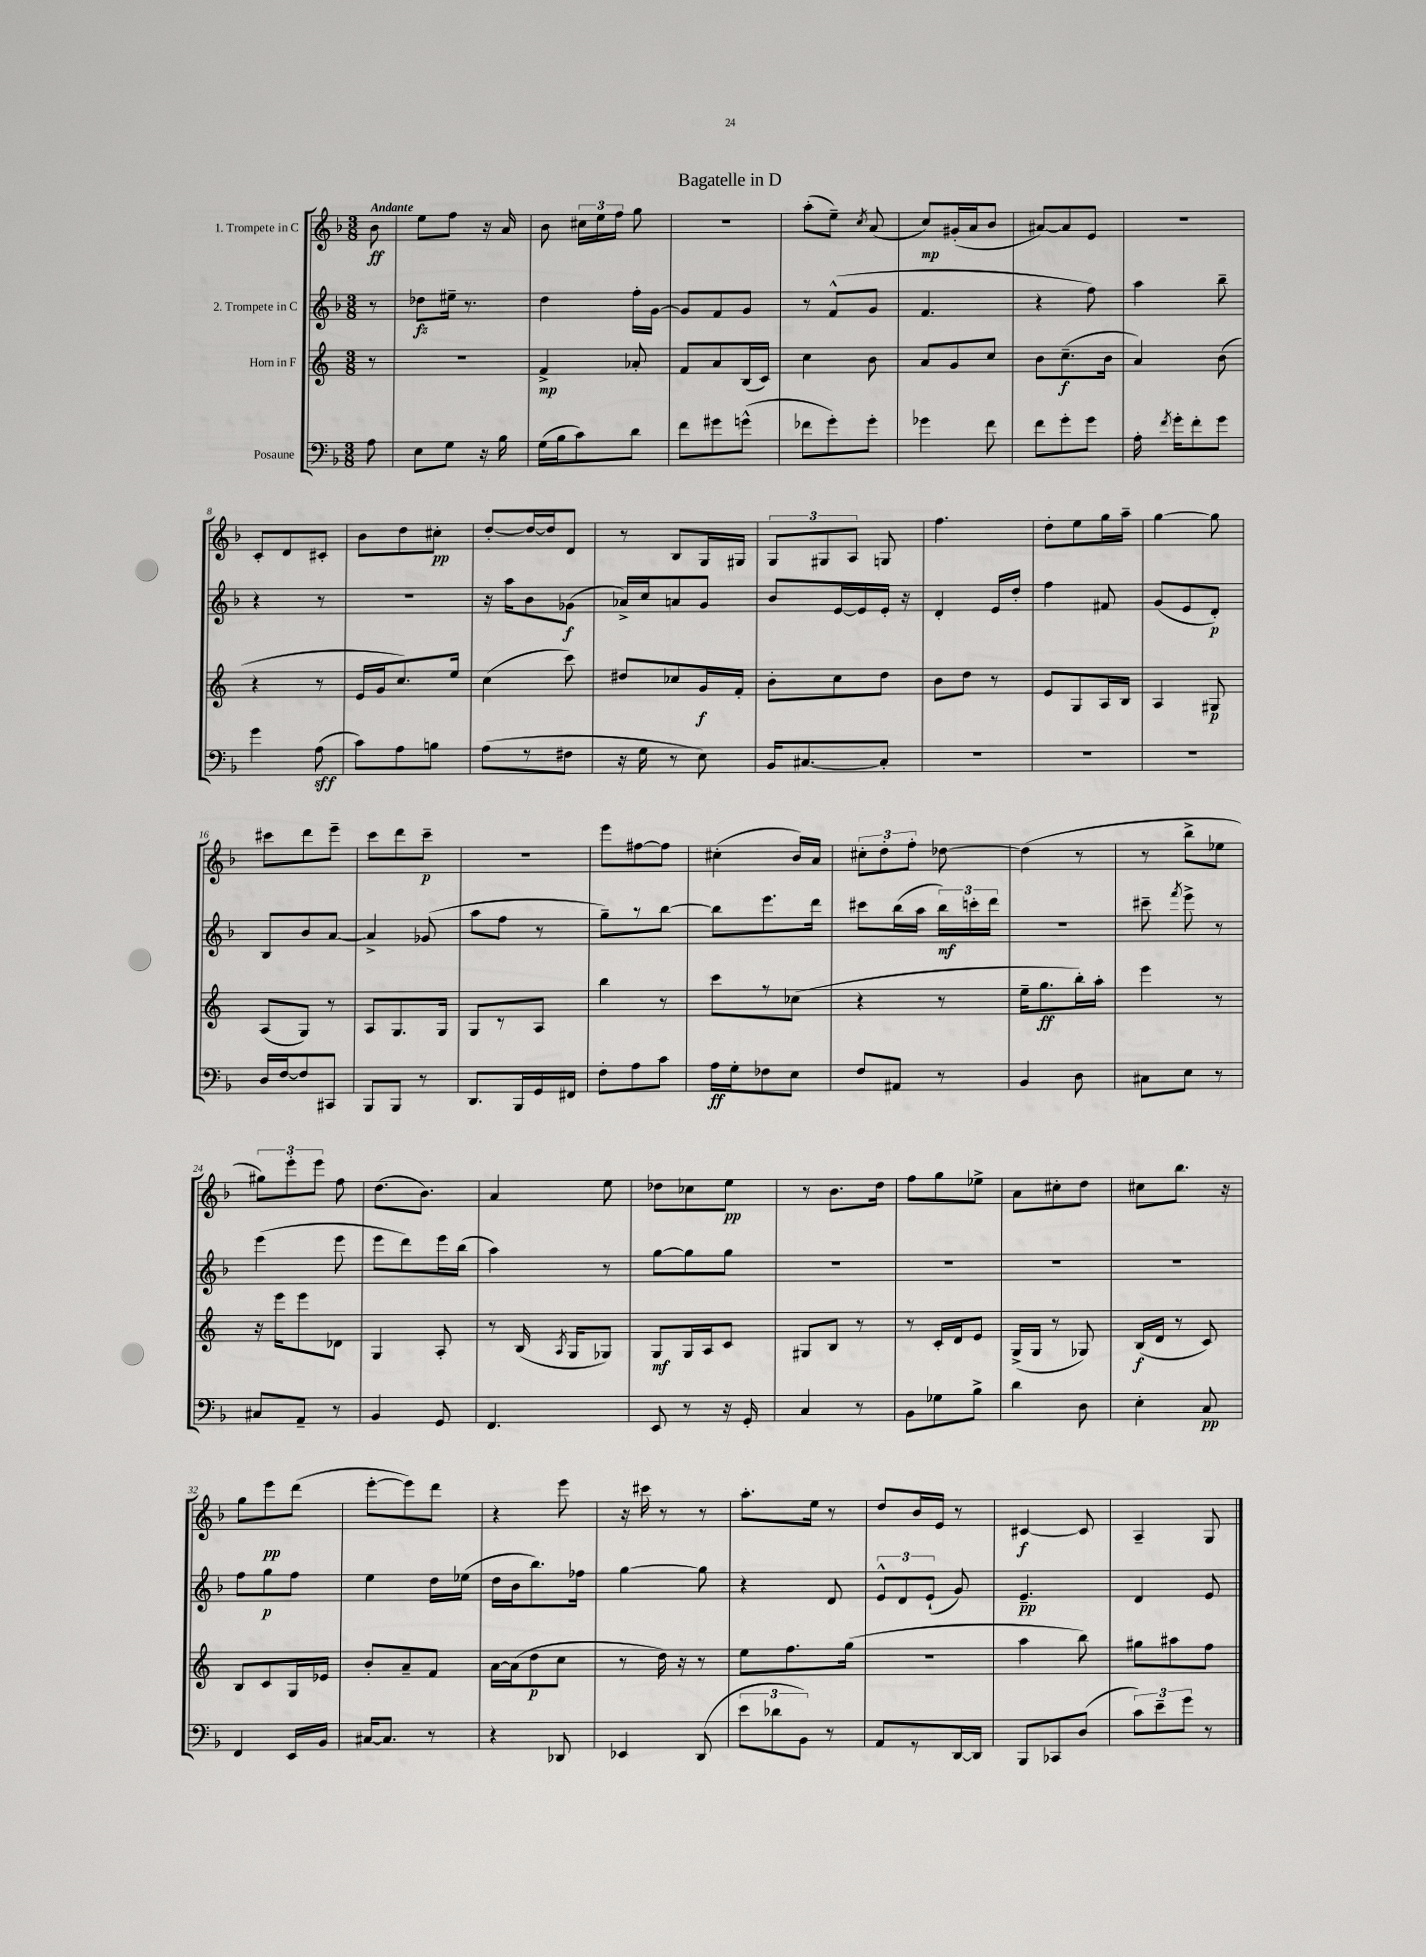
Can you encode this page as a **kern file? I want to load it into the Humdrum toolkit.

**kern	**kern	**kern	**kern
*staff4	*staff3	*staff2	*staff1
*clefF4	*clefG2	*clefG2	*clefG2
*k[b-]	*k[]	*k[b-]	*k[b-]
*M3/8	*M3/8	*M3/8	*M3/8
8A	8r	8r	8b-
=	=	=	=
8E	4.r	8dd-	8ee
8G	.	16ee#~	8ff
.	.	8.r	.
16r	.	.	16r
16B-	.	.	16a
=	=	=	=
(16G	4f^	4dd	8b-
16B-	.	.	.
8c)	.	.	24cc#
.	.	.	24ee
.	.	.	24ff
8d	8a-'	16ff'	8gg
.	.	[16g	.
=	=	=	=
8f	8f	8g]	4.r
8g#	8a	8f	.
(8g^^	(16B	8g	.
.	16c)	.	.
=	=	=	=
8f-	4cc	8r	(8aa'
8g')	.	(8f^^	8ee~)
.	.	.	8qcc
8g'	8b	8g	(8a
=	=	=	=
4g-	8a	4.f	8cc)
.	8g	.	(16g#'
.	.	.	16a
8f	8cc	.	8b-
=	=	=	=
8f	8b	4r	[8a#)
8g'	(8.cc~	.	8a#]
8g	.	8ff)	8e
.	16b	.	.
=	=	=	=
16A'	4a)	4aa	4.r
8qf	.	.	.
16g'	.	.	.
8f'	.	.	.
8g	(8b	8bb-~	.
=	=	=	=
4g	4r	4r	8c'
.	.	.	8d
(8A	8r	8r	8c#'
=	=	=	=
8c)	16e	4.r	8b-
.	16g	.	.
8A	8.cc)	.	8dd
8B	.	.	8cc#'
.	16ee	.	.
=	=	=	=
(8A	(4cc	16r	[8dd'
.	.	16aa	.
8r	.	8b-	16dd_
.	.	.	16dd]
8F#	8ccc)	(8g-	8d
=	=	=	=
16r	8dd#	16a-^)	8r
16G	.	16cc	.
8r	8cc-	8a	8B-
8E)	16g	8g	16G
.	16f'	.	16G#
=	=	=	=
16BB-	8b'	8b-	12G
[8.C#	.	.	.
.	.	.	12G#
.	8cc	[16e	.
.	.	.	12A
.	.	16e]	.
8C#']	8dd	16e'	8G
.	.	16r	.
=	=	=	=
4.r	8b	4d'	4.ff
.	8dd	.	.
.	8r	16e	.
.	.	16dd'	.
=	=	=	=
4.r	8e	4ff	8dd'
.	8G	.	8ee
.	16A	8f#	16gg
.	16B	.	16aa~
=	=	=	=
4.r	4A	(8g	[4gg
.	.	8e	.
.	8G#	8d')	8gg]
=	=	=	=
16D	(8A	8B-	8ccc#
[16F	.	.	.
8F]	8G)	8b-	8ddd
8CC#	8r	[8a	8eee~
=	=	=	=
8BBB-	8A	4a^]	8ccc
8BBB-	8.G	.	8ddd
8r	.	(8g-	8ccc~
.	16G	.	.
=	=	=	=
8.DD	8G	8aa	4.r
.	8r	8ff	.
16BBB-	.	.	.
16GG	8A	8r	.
16FF#	.	.	.
=	=	=	=
8F'	4bb	8gg~)	8eee
8A	.	8r	[8ff#
8c	8r	[8bb-	8ff#]
=	=	=	=
16A	8ccc	8bb-]	(4cc#'
16G'	.	.	.
8F-	8r	8.eee	.
8E	(8cc-	.	16b-)
.	.	16ddd	16a
=	=	=	=
8F	4r	8ccc#	12cc#'
.	.	.	12dd'
8AA#	.	(16bb-	.
.	.	.	12ff'
.	.	16aa	.
8r	8r	24bb-)	[8dd-
.	.	24ccc'	.
.	.	24ddd	.
=	=	=	=
4BB-	16ee~	4.r	(4dd-]
.	8.gg	.	.
8D	16bb')	.	8r
.	16aa'	.	.
=	=	=	=
8C#	4eee	8ccc#~	8r
.	.	8qfff	.
8E	.	8eee^	8bb-^
8r	8r	8r	8ee-
=	=	=	=
8C#	16r	(4eee	12gg#)
.	16eee	.	.
.	.	.	12eee'
8AA~	8eee	.	.
.	.	.	12eee
8r	8d-	8eee	8ff
=	=	=	=
4BB-	4G	8eee	(8.dd
.	.	8ddd)	.
.	.	.	8.b-)
8GG	8A'	16eee	.
.	.	(16bb-	.
=	=	=	=
4.FF	8r	4aa)	4a
.	(16B	.	.
.	8qA	.	.
.	16G	.	.
.	8G-)	8r	8ee
=	=	=	=
8EE	8G	[8gg	8dd-
8r	16G	8gg]	8cc-
.	16A	.	.
16r	8c	8gg	8ee
16GG'	.	.	.
=	=	=	=
4C	8G#	4.r	8r
.	8B	.	8.b-
8r	8r	.	.
.	.	.	16dd
=	=	=	=
8BB-	8r	4.r	8ff
8G-	16c'	.	8gg
.	16d	.	.
8B-^	8e	.	8ee-^
=	=	=	=
4d	(16G^	4.r	8a
.	16G	.	.
.	8r	.	8cc#'
8D	8G-)	.	8dd
=	=	=	=
4E'	(16B	4.r	8cc#
.	16d	.	.
.	8r	.	8.bb-
8C	8c)	.	.
.	.	.	16r
=	=	=	=
4FF	8B	8ff	8gg
.	8c	8gg	8eee
16EE	16G	8ff	(8ddd
16BB-	16e-	.	.
=	=	=	=
[16C#	8b'	4ee	[8eee'
8.C#]	.	.	.
.	8a~	.	8eee])
8r	8f	16dd	8ddd
.	.	(16ee-	.
=	=	=	=
4r	[16a	16dd	4r
.	(16a]	16b-	.
.	8dd	8.bb-)	.
8DD-	8cc	.	8eee
.	.	16ff-	.
=	=	=	=
4EE-	8r	[4gg	16r
.	.	.	16ccc#
.	16dd)	.	8r
.	16r	.	.
(8DD	8r	8gg]	8r
=	=	=	=
12e	8ee	4r	8.aa'
12d-	.	.	.
.	8.ff	.	.
12BB-)	.	.	.
.	.	.	16ee
8r	.	8d	8r
.	(16gg	.	.
=	=	=	=
8AA	4.r	12e^^	8dd
.	.	12d	.
8r	.	.	16b-
.	.	(12e`	.
.	.	.	16e
[16DD	.	8g)	8r
16DD]	.	.	.
=	=	=	=
8BBB-	4aa	4.e~	[4c#
8CC-	.	.	.
(8D	8bb)	.	8c#]
=	=	=	=
12c)	8gg#	4d	4A~
12e~	.	.	.
.	8aa#	.	.
12g	.	.	.
8r	8ff	8e	8G
==	==	==	==
*-	*-	*-	*-
